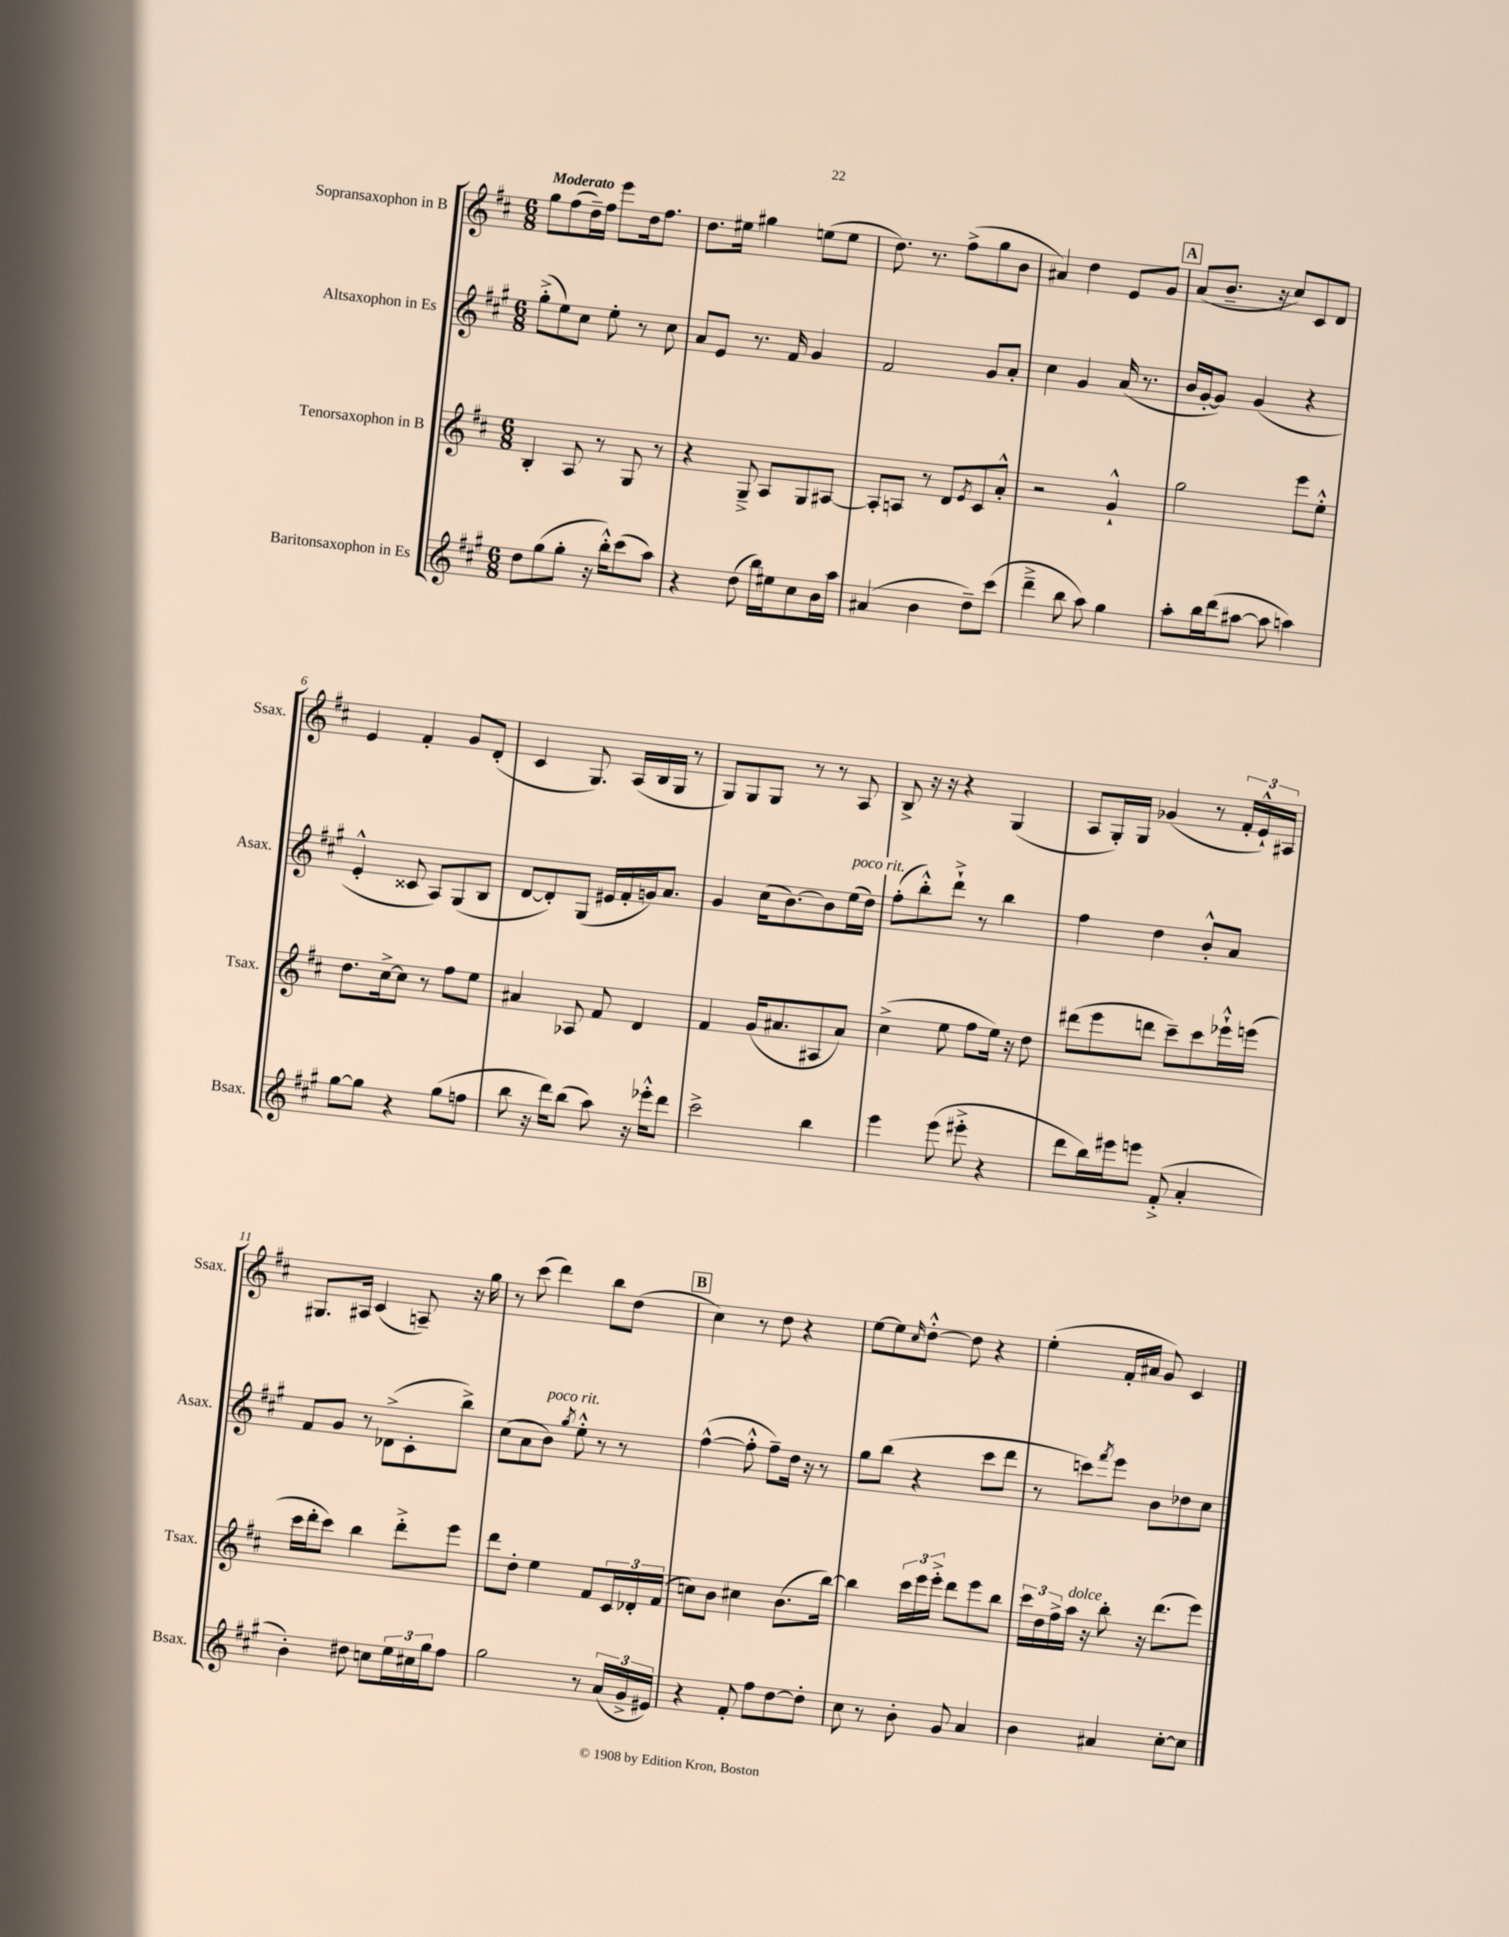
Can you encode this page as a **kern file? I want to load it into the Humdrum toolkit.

**kern	**kern	**kern	**kern
*staff4	*staff3	*staff2	*staff1
*clefG2	*clefG2	*clefG2	*clefG2
*k[f#c#g#]	*k[f#c#]	*k[f#c#g#]	*k[f#c#]
*M6/8	*M6/8	*M6/8	*M6/8
8dd	4B'	(8gg#'^	8gg
(8gg#	.	8ee)	(8ff#
8gg#'	8A	8cc#	16dd~)
.	.	.	16ff#
16r	8r	8ee'	8eee
16bb'^^)	.	.	.
(8ccc#	8G	8r	16dd
.	.	.	8.ff#
8aa)	8r	8cc#	.
=	=	=	=
4r	4r	8a	8.dd
.	.	8e	.
.	.	.	16ee#
(8dd	8G~^	8.r	4gg#
16bb)	8A	.	.
16ee#	.	16f#	.
8cc#	8G	4g#	(8ee
16b	[8A#	.	8ee
16aa	.	.	.
=	=	=	=
(4a#	8A#']	2f#	8.dd)
.	8A	.	.
.	.	.	8.r
4b	8r	.	.
.	8d	.	(8ff#^
.	8qe	.	.
8dd~)	8c#	8g#	8gg
(8ccc#	8a'^^	8a'	8b
=	=	=	=
4ddd~^	2r	4cc#	4a#)
8bb	.	4g#	4dd
8aa)	.	.	.
4gg#	4g`^^	(16a	8e
.	.	8.r	.
.	.	.	8g
=	=	=	=
8aa'	2gg	16b	(8a
.	.	[16g#'	.
16bb	.	8g#])	8.b~
(16ddd	.	.	.
[8aa#	.	(4g#	.
.	.	.	16r
8aa#]	.	.	8cc#)
4aa)	8eee	4r	8c#
.	8ee'^^	.	8d
=	=	=	=
[8gg#	8.dd	4e'^^	4e
8gg#]	.	.	.
.	[16cc#^	.	.
4r	8cc#]	8c##	4f#'
.	8r	8A)	.
(8gg#	8ff#	(8G#	8g
8ff	8ee	8B	(8d'
=	=	=	=
8bb	4a#	[8d	4c#
16r	.	8d'])	.
16ddd)	.	.	.
(8bb	8A-	(8G#	8.G)
8aa)	8f#	16e#	.
.	.	16f#'	(16A
16r	4d	16g)	16B
16eee-'^^	.	8.a	16G
8ddd	.	.	8r
=	=	=	=
2ccc#^	4f#	4g#	8G)
.	.	.	8G
.	(16g	(16cc#	8G
.	8.a#	[8.b)	.
.	.	.	8r
4bb	8A#	8b]	8r
.	8a#)	(16ee	8A
.	.	16dd)	.
=	=	=	=
4eee	(4cc#^	(8ff#'	8B^
.	.	8bb'^^)	16r
.	.	.	16r
(8eee	8ee	8ddd`^	4r
8eee#'^	8ff#	8r	.
4r	16ee)	4bb	(4G
.	16r	.	.
.	8dd	.	.
=	=	=	=
8ddd	(8ddd#	4ff#	8A
16bb)	8eee	.	16G')
16eee#	.	.	16G
8eee	8ddd	4dd	(4g-
(8f#'^	8ccc#~)	.	.
4a'	8ccc#	8b'^^	8r
.	16eee-`^^	8a	24f#'
.	.	.	24e`^^)
.	(16eee	.	.
.	.	.	24A#
=	=	=	=
4b')	16ccc#	8f#	8.G#
.	16ddd'	.	.
.	8ccc#)	8g#	.
.	.	.	16A#
8dd#	4bb	8r	(4c#
8cc	.	(8d-^	.
24ee	8ddd'^	8c#'	8A~)
24cc#	.	.	.
24gg#	.	.	.
8ff#	8eee	8bb^)	16r
.	.	.	16gg
=	=	=	=
2gg#	8ddd	(8cc#	8r
.	8dd'	8a	(8ccc#
.	4ee	8b)	4ddd)
.	.	8qgg#	.
.	.	8ee'^^	.
8r	8f#	8r	8bb
(24a	24c#	8r	(8dd
24g#^	24d-'	.	.
24e#)	(24f#	.	.
=	=	=	=
4r	8cc)	([4ff#^^	4cc#)
.	8b	.	.
8f#'	4cc#	8ff#'^^]	8r
8ff#	.	8ff#~)	8dd
[8dd	(8.b	16dd	4r
.	.	16r	.
8dd']	.	8r	.
.	[16bb)	.	.
=	=	=	=
8cc#	4bb]	8gg#	[8ee
8r	.	(8bb	8ee]
.	.	.	16qqcc#
8b'	24ccc#	4r	[8dd'^^
.	24eee	.	.
.	24eee'^	.	.
8g#	8ddd	.	8dd]
4a	8eee	8ccc#	4r
.	8bb	8ddd	.
=	=	=	=
4b	24ccc#	8r	(4ee'
.	24dd	.	.
.	24ff#^	.	.
.	16aa	8ccc)	.
.	16r	.	.
.	.	8qfff#	.
4a#	8bb'	8eee	16f#'
.	.	.	16a#
.	16r	8b	8g)
.	(8.ddd	.	.
[8cc#'	.	8dd-	4c#
8cc#]	8eee)	8cc#	.
==	==	==	==
*-	*-	*-	*-
